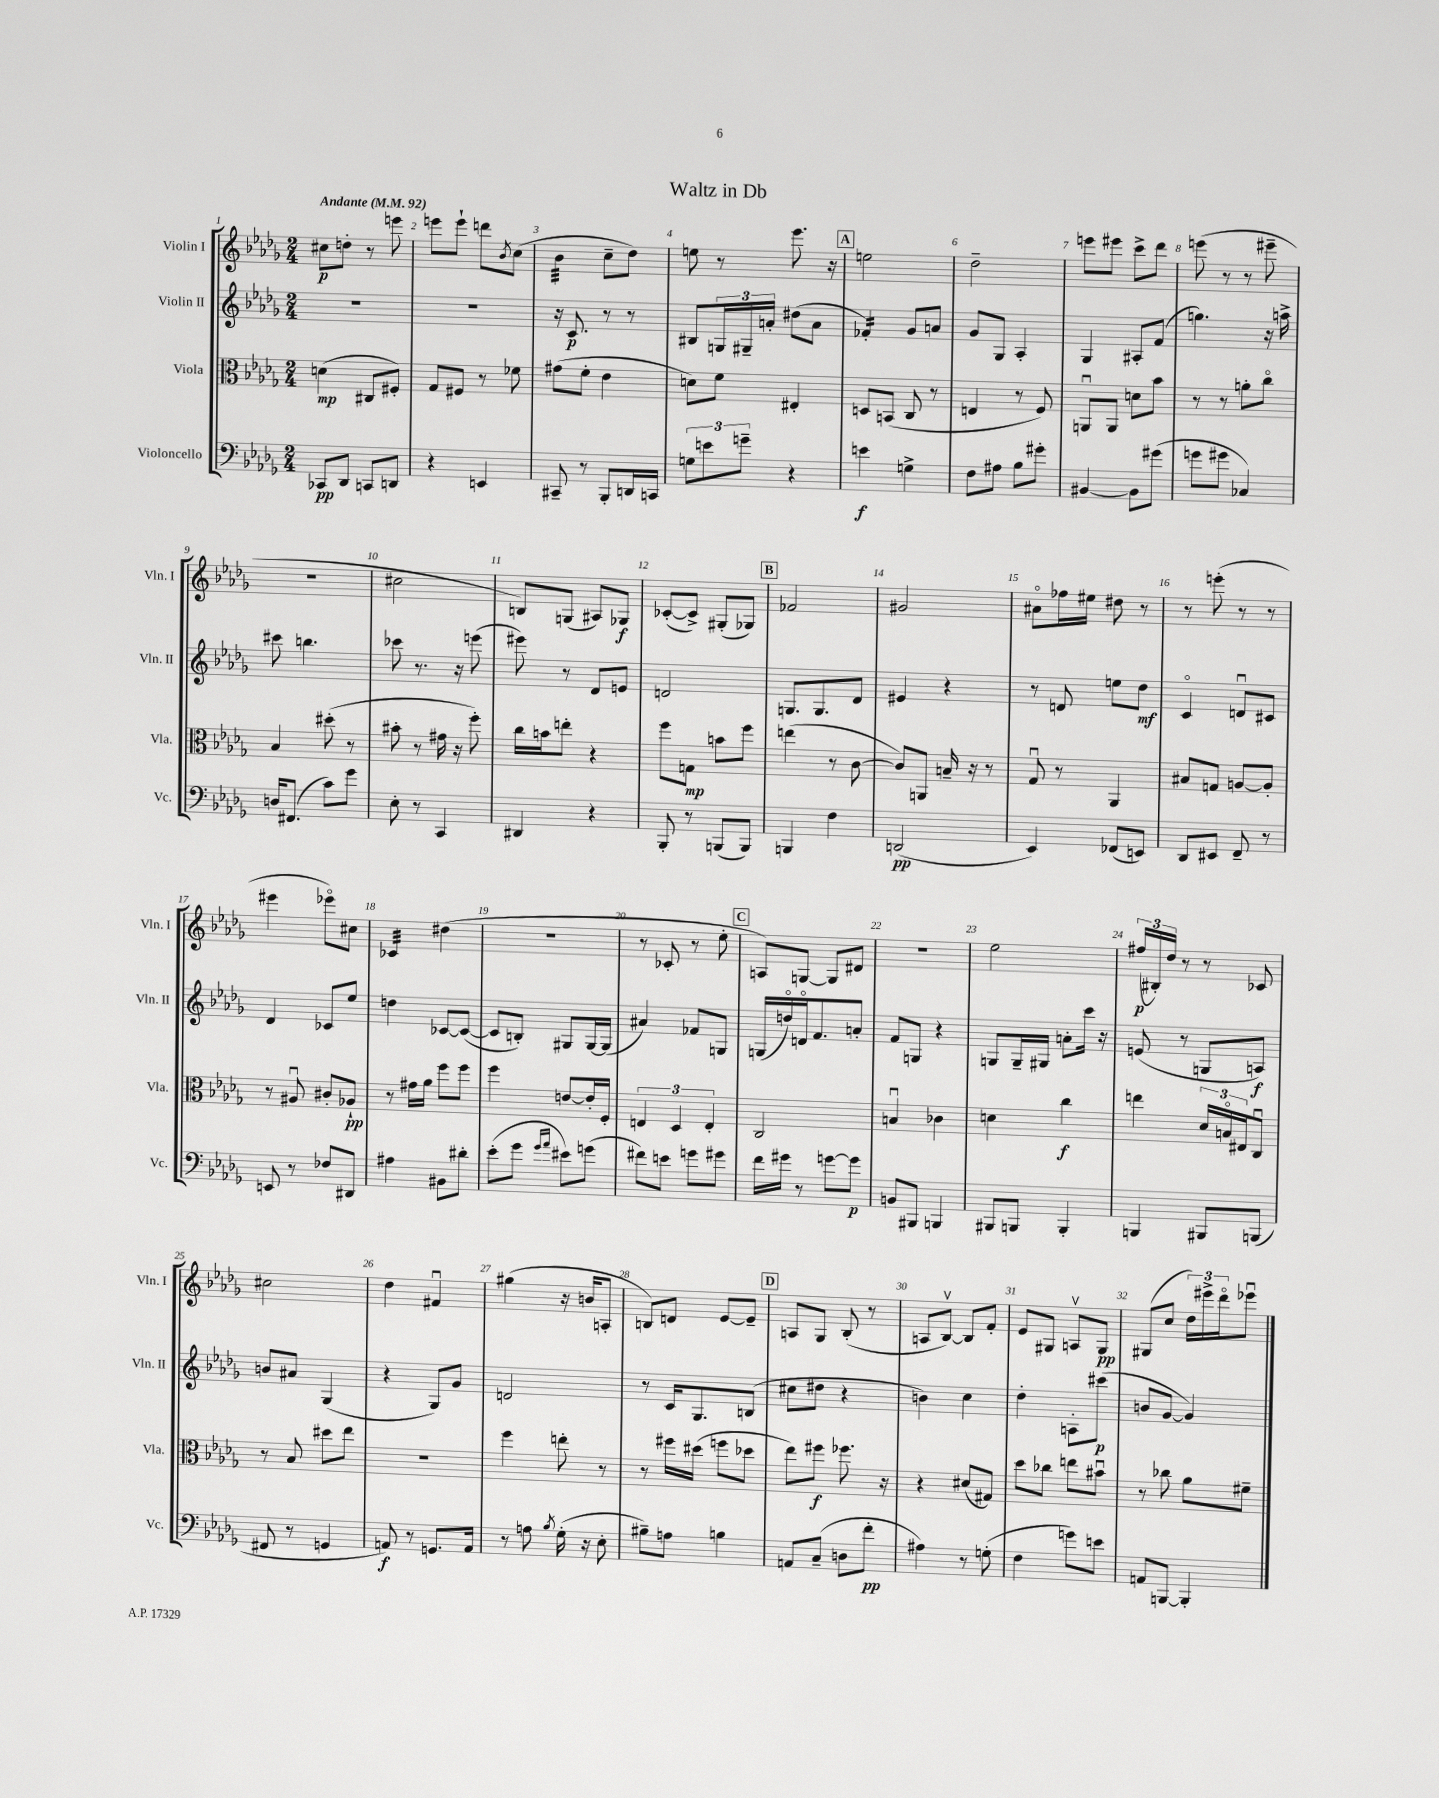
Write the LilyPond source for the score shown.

\header { title = "Waltz in Db" }
<<
\new StaffGroup <<
\new Staff = "s0" \with { instrumentName = "Violin I" shortInstrumentName = "Vln. I" } {
    \clef treble \key des \major \numericTimeSignature \time 2/4 \tempo "Andante" 4 = 92
    cis''8\p d''8-. r8 e'''8 |
    e'''8 e'''8-! d'''8 \acciaccatura { bes'8 } c''8( |
    bes'4:32 c''8-- des''8) |
    e''8 r8 ees'''8. r16 |
    \mark \markup { \box "A" } e''2 |
    des''2-- |
    e'''8 eis'''8 c'''8-> des'''8 |
    e'''8( r8 r8 eis'''8-- |
    R2 |
    cis''2 |
    b8) g8( ais8) ges8\f |
    ces'8~-.( ces'8->) gis8-.( ges8) |
    \mark \markup { \box "B" } fes'2 |
    gis'2 |
    ais'8\flageolet fes''16 eis''16 dis''8 r8 |
    r8 e'''8-.( r8 r8 |
    eis'''4 ees'''8\flageolet) cis''8 |
    ces'4:32 dis''4( |
    r2 |
    r8 ces'8-. r8 ees''8-. |
    \mark \markup { \box "C" } a8) g8~ g8 dis'8 |
    R2 |
    ees''2 |
    \tuplet 3/2 { fis''16\p( bis16-.) des''16 } r8 r8 ces'8 |
    cis''2 |
    des''4 fis'4\downbow |
    gis''4( r16 b'16 a8-. |
    b8) d'8 ees'8~ ees'8-- |
    \mark \markup { \box "D" } a8 ges8 bes8-.( r8 |
    a8 bes8~\upbow) bes8 f'8-. |
    ees'8 gis8 a8\upbow gis8\pp |
    gis8( c''8 \tuplet 3/2 { des''16) eis'''16-> des'''16\flageolet } ees'''8\downbow \bar "|." |
}
\new Staff = "s1" \with { instrumentName = "Violin II" shortInstrumentName = "Vln. II" } {
    \clef treble \key des \major \numericTimeSignature \time 2/4
    R2 |
    r2 |
    r16 c'8.\p r8 r8 |
    bis8 \tuplet 3/2 { g16 gis16-- a'16-. } dis''8( a'8 |
    \mark \markup { \box "A" } fes'4:16-.) ges'8 a'8 |
    ges'8 ges8 aes4-. |
    ges4 ais8-. f'8( |
    g''4.) r16 a''16-> |
    cis'''8 b''4. |
    ces'''8 r8. r16 e'''8( |
    eis'''8) r8 des'8 e'8 |
    d'2 |
    \mark \markup { \box "B" } g8. g8. des'8 |
    eis'4 r4 |
    r8 d'8 e''8 des''8\mf |
    c'4\flageolet d'8\downbow cis'8 |
    des'4 ces'8 ees''8 |
    d''4 ces'8~ ces'8~( |
    ces'8 b8-.) gis8 gis16~ gis16( |
    ais'4) fes'8 g8 |
    \mark \markup { \box "C" } g16( d''16\flageolet) d'16\flageolet f'8. a'8-. |
    f'8 g8 r4 |
    g8 g16-- gis16 a'8-. c'''16 r16 |
    e'8( r8 g8 a8\f) |
    b'8 ais'8 ges4( |
    r4 ges8) ges'8 |
    d'2 |
    r8 c'16 ges8. b8( |
    \mark \markup { \box "D" } cis''8 dis''8 r4 |
    b'4) c''4 |
    des''4-. a8-. cis'''8\p( |
    b'8 ges'8~ ges'4) \bar "|." |
}
\new Staff = "s2" \with { instrumentName = "Viola" shortInstrumentName = "Vla." } {
    \clef alto \key des \major \numericTimeSignature \time 2/4
    d'4\mp( cis8 fis8-.) |
    ges8 fis8 r8 fes'8 |
    gis'8( f'8-. ees'4 |
    d'8) f'8 eis4-. |
    \mark \markup { \box "A" } d8 b,8( c8 r8 |
    e4 r8 f8) |
    a,8\downbow a,8 d'8 bes'8 |
    r8 r8 a'8-. c''8\flageolet |
    bes4 dis''8-.( r8 |
    bis'8-. r8 gis'16 r16 f''8-.) |
    c''16 b'16 e''8-. r4 |
    f''8 g8\mp b'8 f''8 |
    \mark \markup { \box "B" } e''4( r8 c'8~ |
    c'8) a,8 b16-- r16 r8 |
    ges8\downbow r8 aes,4 |
    bis8 g8 a8~ a8-. |
    r8 ais8\downbow cis'8-. aes8-!\pp |
    r8 gis'16 aes'16 f''8 f''8 |
    f''4 e'8~ e'16-. f16-. |
    \tuplet 3/2 { e4 des4 e4-. } |
    \mark \markup { \box "C" } c2 |
    b4\downbow ces'4 |
    d'4 c''4\f |
    e''4 \tuplet 3/2 { des'16 b16\flageolet eis16 } c8\downbow |
    r8 bes8 dis''8 ees''8 |
    r2 |
    f''4 e''8-. r8 |
    r8 fis''16 dis''16( f''8 des''8 |
    \mark \markup { \box "D" } ees''8) fis''8\f fes''8. r16 |
    r4 dis'8( gis8) |
    des''8 ces''8 e''8 bis'8\downbow |
    r8 ces''8 aes'8 fis'8-- \bar "|." |
}
\new Staff = "s3" \with { instrumentName = "Violoncello" shortInstrumentName = "Vc." } {
    \clef bass \key des \major \numericTimeSignature \time 2/4
    ces,8\pp des,8 c,8 d,8 |
    r4 e,4 |
    cis,8-- r8 bes,,8-. d,16 c,16 |
    \tuplet 3/2 { g8 e'8 g'8-- } r4 |
    \mark \markup { \box "A" } e'4\f g4-> |
    f8 ais8 bes8 gis'8-. |
    bis,4~ bis,8 gis'8( |
    g'8 gis'8 ces4) |
    d16 fis,8.( c'8) ges'8 |
    ees8-. r8 c,4 |
    dis,4 r4 |
    bes,,8-. r8 b,,8( b,,8) |
    \mark \markup { \box "B" } b,,4 f4 |
    d,2\pp( |
    ees,4) fes,8( e,8) |
    des,8 eis,8 f,8-- r8 |
    e,8 r8 fes8 dis,8 |
    ais4 bis,8 dis'8-. |
    ees'8-.( ges'8 \grace { ges'16 aes'16 } eis'8) g'8( |
    fis'8) e'8 g'8 gis'8 |
    \mark \markup { \box "C" } f'16 gis'16 r8 g'8~ g'8\p |
    b,8 bis,,8 b,,4 |
    bis,,8 b,,8 b,,4-. |
    b,,4 bis,,8 b,,8( |
    fis,8 r8 g,4 |
    a,8\f) r8 g,8. a,16 |
    r8 a8 \acciaccatura { bes8 } ges16-.( r16 ees8-. |
    bis8--) a8 b4 |
    \mark \markup { \box "D" } a,8 c8--( d8 f'8-.\pp |
    ais4) r8 g8-.( |
    f4 g'8) e'8 |
    a,8 b,,8~ b,,4-. \bar "|." |
}
>>
>>
\layout { \context { \Score \override BarNumber.break-visibility = ##(#f #t #t) barNumberVisibility = #all-bar-numbers-visible } }
